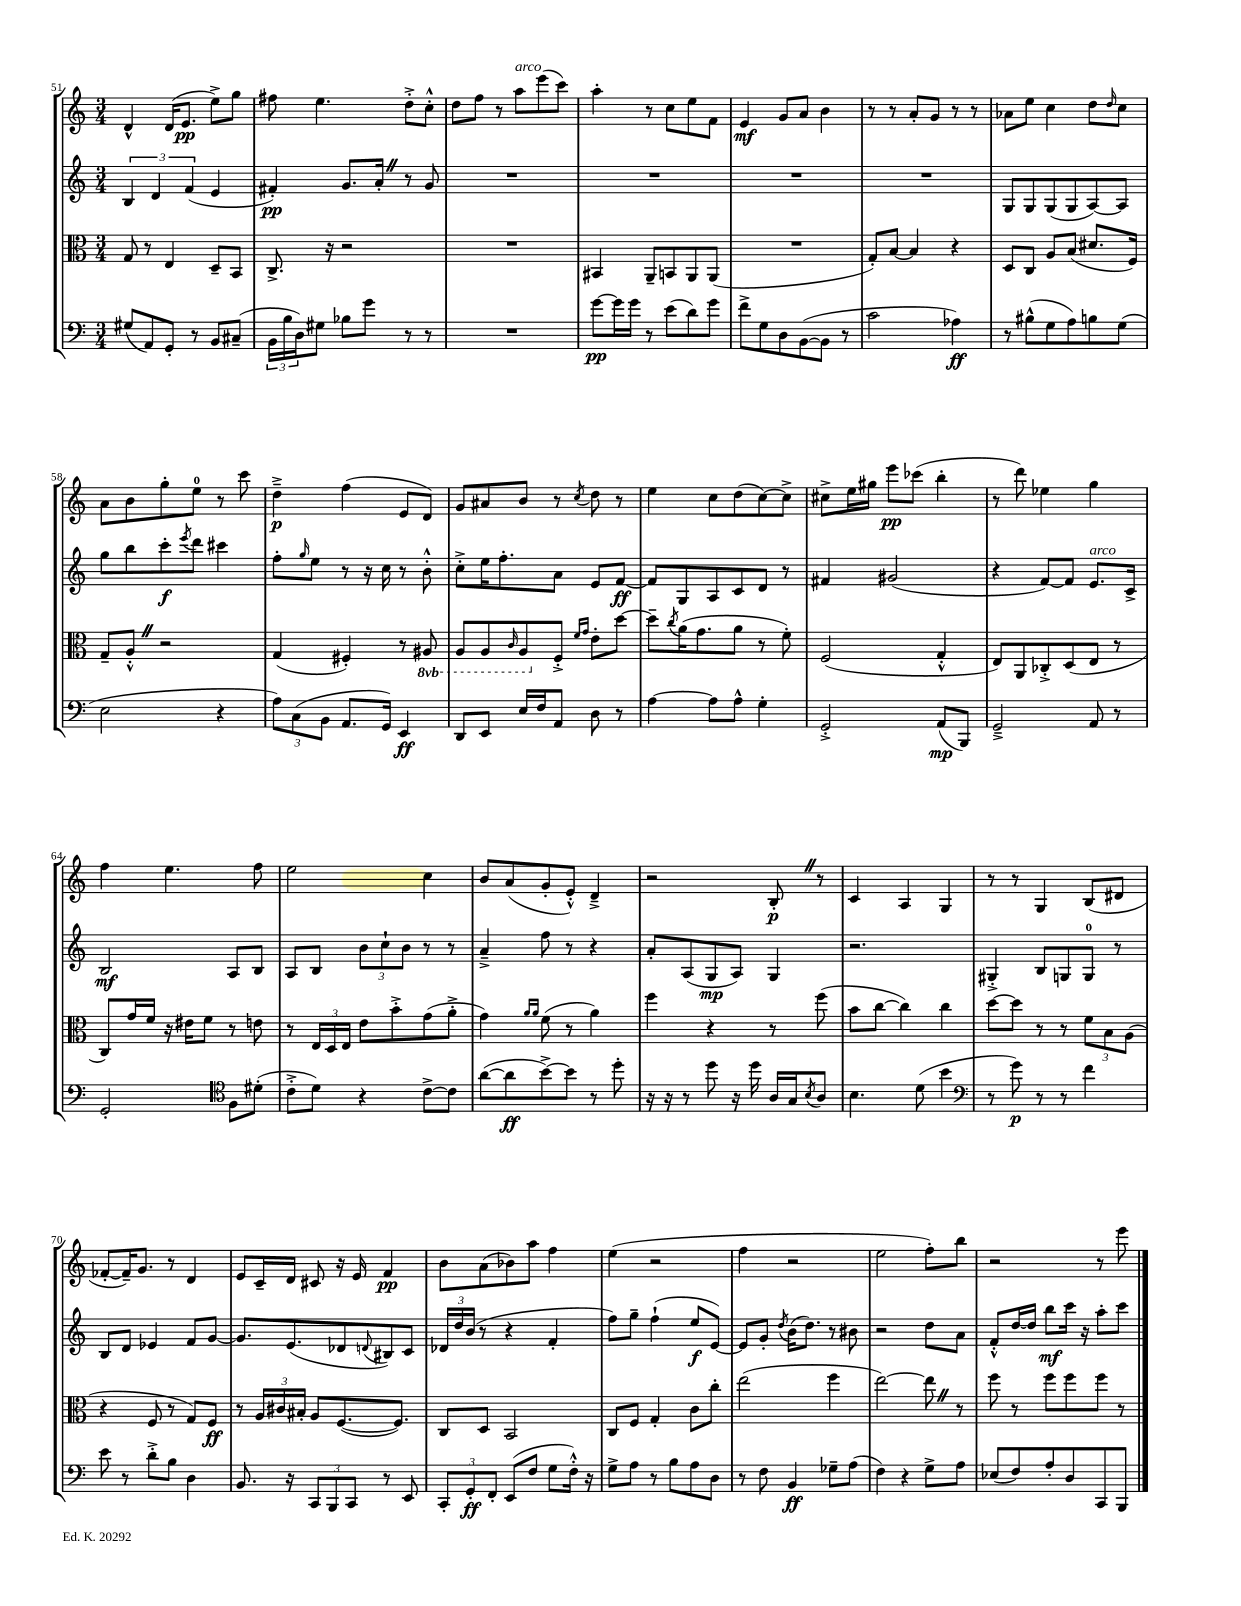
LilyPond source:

<<
\new StaffGroup <<
\new Staff = "s0" {
    \clef treble \key c \major \numericTimeSignature \time 3/4
    d'4-^ d'16( e'8.\pp e''8->) g''8 |
    fis''8 e''4. d''8-.-> c''8-.-^ |
    d''8 f''8 r8 a''8^\markup { \italic "arco" } e'''8( c'''8) |
    a''4-. r8 c''8 e''8 f'8 |
    e'4\mf g'8 a'8 b'4 |
    r8 r8 a'8-. g'8 r8 r8 |
    aes'8 e''8 c''4 d''8 \grace { d''16 } c''8 |
    a'8 b'8 g''8-. e''8-0 r8 c'''8 |
    d''4--->\p f''4( e'8 d'8) |
    g'8 ais'8 b'8 r8 \acciaccatura { c''8 } d''8 r8 |
    e''4 c''8 d''8( c''8~) c''8-> |
    cis''8-> e''16 gis''16 e'''8\pp ces'''8( b''4-. |
    r8 d'''8) ees''4 g''4 |
    f''4 e''4. f''8 |
    e''2 c''4 |
    b'8 a'8( g'8-. e'8-.-^) d'4---> |
    r2 b8-.\p \once \override BreathingSign.text = \markup { \musicglyph "scripts.caesura.straight" } \breathe r8 |
    c'4 a4 g4 |
    r8 r8 g4 b8( dis'8 |
    fes'8~-. fes'16--) g'8. r8 d'4 |
    e'8 c'16-- d'16 cis'8 r16 e'16 f'4\pp |
    b'8 a'8( bes'8) a''8 f''4 |
    e''4( r2 |
    f''4 r2 |
    e''2 f''8-.) b''8 |
    r2 r8 e'''8 \bar "|." |
}
\new Staff = "s1" {
    \clef treble \key c \major \numericTimeSignature \time 3/4
    \tuplet 3/2 { b4 d'4 f'4( } e'4 |
    fis'4-.\pp) g'8. a'16-. \once \override BreathingSign.text = \markup { \musicglyph "scripts.caesura.straight" } \breathe r8 g'8 |
    R2. |
    R2. |
    R2. |
    R2. |
    g8 g8 g8( g8 a8~) a8 |
    g''8 b''8 c'''8-.\f \acciaccatura { e'''8 } d'''8 cis'''4 |
    f''8-. \grace { g''16 } e''8 r8 r16 c''16 r8 b'8-.-^ |
    c''8-.-> e''16 f''8.-. a'8 e'8 f'8~\ff |
    f'8 g8 a8 c'8 d'8 r8 |
    fis'4 gis'2( |
    r4 f'8~) f'8 e'8.^\markup { \italic "arco" } c'16-> |
    b2\mf a8 b8 |
    a8 b8 \tuplet 3/2 { b'8 c''8-! b'8 } r8 r8 |
    a'4---> f''8 r8 r4 |
    a'8-. a8( g8\mp a8) g4 |
    r2. |
    gis4-.-> b8 g8 g8-0 r8 |
    b8 d'8 ees'4 f'8 g'8~ |
    g'8. e'8.( des'8 \appoggiatura { d'8 } bis8) c'8 |
    \tuplet 3/2 { des'16 d''16 b'16( } r8 r4 f'4-. |
    f''8) g''8-- f''4-!( e''8\f e'8~) |
    e'8 g'8-. \acciaccatura { d''8 } b'16( d''8.) r8 bis'8 |
    r2 d''8 a'8 |
    f'8-.-^ d''16~ d''16 b''8\mf c'''16 r16 a''8-. c'''8 \bar "|." |
}
\new Staff = "s2" {
    \clef alto \key c \major \numericTimeSignature \time 3/4 \set Staff.ottavationMarkups = #ottavation-simple-ordinals
    g8 r8 e4 d8-- b,8 |
    c8.-> r16 r2 |
    R2. |
    bis,4 a,8-- b,8 a,8 a,8( |
    R2. |
    g8-.) b8~ b4 r4 |
    d8 c8 a8 b8( dis'8. f16) |
    g8-- a8-.-^ \once \override BreathingSign.text = \markup { \musicglyph "scripts.caesura.straight" } \breathe r2 |
    g4( fis4-.) r8 \ottava #-1 ais,8 |
    a,8 a,8 \grace { c16 } a,8 \ottava #0 f8-.-> \grace { f'16 g'16 } e'8-. d''8~ |
    d''8-- \acciaccatura { c''8 } a'16( g'8. a'8 r8 f'8-.) |
    f2( g4-.-^ |
    e8) a,8 ces8-.-> d8( e8 r8 |
    c8) g'16 f'16 r16 eis'16 f'8 r8 e'8 |
    r8 \tuplet 3/2 { e16 d16 e16 } e'8 b'8-.-> g'8( a'8-.-> |
    g'4) \grace { a'16 a'16 } f'8( r8 a'4) |
    f''4 r4 r8 f''8( |
    b'8 c''8~ c''4) c''4 |
    d''8~ d''8 r8 r8 \tuplet 3/2 { f'8 b8 a8( } |
    r4 f8 r8 g8) f8\ff |
    r8 \tuplet 3/2 { a16 cis'16 bis16-. } a8 f8.~( f8.) |
    c8 d8 b,2 |
    c8 f8 g4-. c'8 c''8-. |
    e''2( f''4 |
    e''2~) e''8 \once \override BreathingSign.text = \markup { \musicglyph "scripts.caesura.straight" } \breathe r8 |
    f''8 r8 f''8 f''8 f''8 r8 \bar "|." |
}
\new Staff = "s3" {
    \clef bass \key c \major \numericTimeSignature \time 3/4
    gis8( a,8) g,8-. r8 b,8 cis8--( |
    \tuplet 3/2 { b,16 b16 d16) } gis8 bes8 g'8 r8 r8 |
    R2. |
    g'8~\pp g'16 g'16 r8 e'8( d'8) g'8 |
    f'8-> g8 d8 b,8~( b,8 r8 |
    c'2 aes4\ff) |
    r8 bis8-^( g8 a8) b8 g8( |
    e2 r4 |
    \tuplet 3/2 { a8) c8( b,8 } a,8. g,16) e,4\ff |
    d,8 e,8 e16 f16 a,8 d8 r8 |
    a4~ a8 a8-^ g4-. |
    g,2-.-> a,8\mp( b,,8) |
    g,2---> a,8 r8 |
    g,2-. \clef tenor f8 dis'8-.( |
    c'8-.-> d'8) r4 c'8~-> c'8 |
    a'8~( a'8\ff b'8~->) b'8 r8 d''8-. |
    r16 r16 r8 d''8 r16 d''16 a16 g16 \acciaccatura { b8 } a8 |
    b4. d'8( b'4 |
    \clef bass r8 g'8\p) r8 r8 f'4 |
    e'8 r8 d'8-.-> b8 d4 |
    b,8. r16 \tuplet 3/2 { c,8 b,,8 c,8 } r8 e,8 |
    \tuplet 3/2 { c,8-. g,8-.\ff f,8-. } e,8( f8 g8 f16-.-^) r16 |
    g8-> a8 r8 b8 a8 d8 |
    r8 f8 b,4\ff ges8-- a8( |
    f4) r4 g8-> a8 |
    ees8( f8) a8-. d8 c,8 b,,8 \bar "|." |
}
>>
>>
\layout { \context { \Score currentBarNumber = #51 } }
